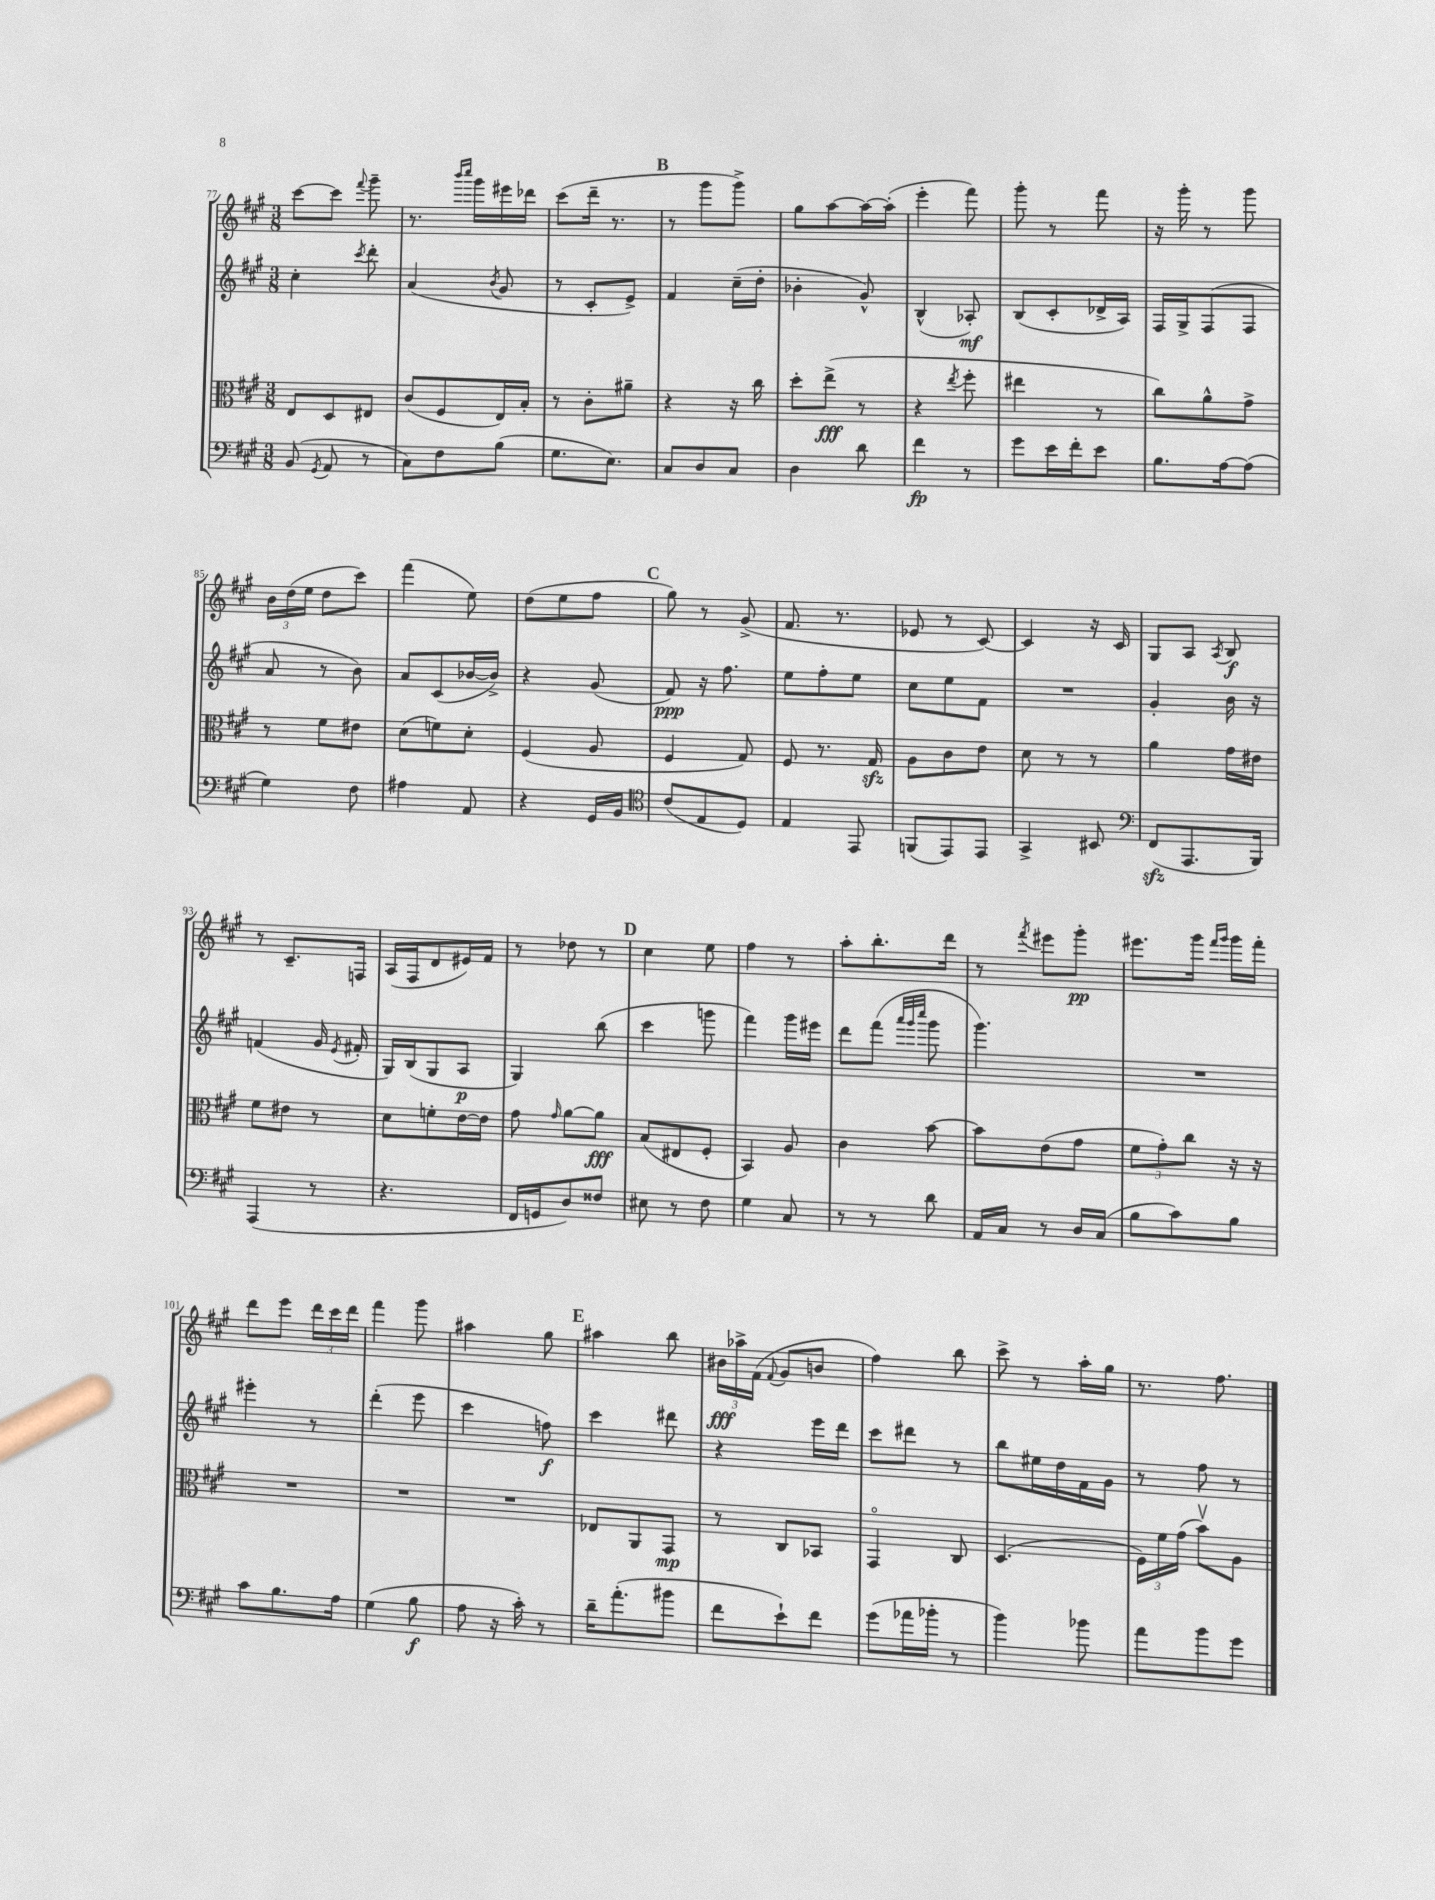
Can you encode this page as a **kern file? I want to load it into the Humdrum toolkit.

**kern	**kern	**kern	**kern
*staff4	*staff3	*staff2	*staff1
*clefF4	*clefC3	*clefG2	*clefG2
*k[f#c#g#]	*k[f#c#g#]	*k[f#c#g#]	*k[f#c#g#]
*M3/8	*M3/8	*M3/8	*M3/8
(8BB	8E	4cc#'	[8ccc#
8qGG#	.	.	.
8AA	8D	.	8ccc#]
.	.	8qccc#	8qqfff#
8r	8E#	8ddd'	8ggg#~
=	=	=	=
8C#)	(8c#	(4a	8.r
8F#	8F#	.	.
.	.	.	16qqbbb
.	.	.	16qqcccc#
.	.	.	16ggg#
.	.	8qb	.
(8B	16E)	8g#	16eee#
.	16B'	.	16ddd-
=	=	=	=
8.G#	8r	8r	(8ccc#
.	8c#'	8c#'	16ddd~
8.E)	.	.	8.r
.	8a#~	8e^)	.
=	=	=	=
8C#	4r	4f#	8r
8D	.	.	8ggg#
8C#	16r	(16cc#~	8ggg#^)
.	16cc#	16dd'	.
=	=	=	=
4D	8dd'	4b-'	8gg#
.	(8ee^	.	[8aa
8d	8r	8g#^^)	16aa_
.	.	.	(16aa']
=	=	=	=
4f#	4r	(4B^^	4eee'
.	8qee	.	.
8r	8ff#'	8A-')	8fff#)
=	=	=	=
8g#	4ee#	(8B	8ggg#'
16e	.	8c#'	8r
16f#'	.	.	.
8e	8r	16d-^	8fff#
.	.	16A)	.
=	=	=	=
8.B	8cc#)	16F#	16r
.	.	16G#^	16ggg#'
.	8a^^	(8F#	8r
[16A	.	.	.
(8A]	8g#^	8F#	8ggg#
=	=	=	=
4G#)	8r	8a	24b
.	.	.	(24dd
.	.	.	24ee
.	8f#	8r	8dd
8F#	8e#	8b)	8ccc#)
=	=	=	=
4A#	(8d	8a	(4fff#
.	8f)	(8c#	.
8AA	8d'	[16b-	8ee)
.	.	16b-^])	.
=	=	=	=
4r	(4F#	4r	(8dd
.	.	.	8ee
16GG#	8A	(8g#	8ff#
16BB	.	.	.
=	=	=	=
*clefC4	*	*	*
(8c#	4F#	8f#)	8gg#)
8E	.	16r	8r
.	.	8.ff#	.
8D)	8G#)	.	(8g#^
=	=	=	=
4E	8F#	8ee	8.f#
.	8.r	8ff#'	.
.	.	.	8.r
8EE	.	8ee	.
.	16G#	.	.
=	=	=	=
(8FF	8A	8cc#	8e-
8EE)	8c#	8ee	8r
8EE	8e	8f#	[8c#)
=	=	=	=
4GG#^	8d	4.r	4c#]
.	8r	.	.
8BB#	8r	.	16r
.	.	.	16c#
=	=	=	=
*clefF4	*	*	*
(8FF#	4a	4g#'	8G#
8.AAA	.	.	8A
.	.	.	8qA
.	16g#	16b	8B
16BBB)	16e#	16r	.
=	=	=	=
(4AAA	8f#	(4f	8r
.	8e#	.	8.c#~
8r	8r	16g#	.
.	.	8qe	.
.	.	16f#'	16F
=	=	=	=
4.r	8d	16G#)	(16A
.	.	(16B	16F#
.	8f'	8G#	8d
.	[16e	8A	16e#)
.	16e]	.	16f#
=	=	=	=
16FF#	8g#	4G#)	8r
16GG	.	.	.
.	16qqg#	.	.
8D)	[8a	.	8dd-
8F##	8a]	(8bb	8r
=	=	=	=
8E#	(8B	4ccc#	4cc#
8r	8E#	.	.
8F#	8F#'	8ggg	8ee
=	=	=	=
4G#	4BB)	4fff#)	4ff#
8C#	8A	16ggg#	8r
.	.	16eee#	.
=	=	=	=
8r	4c#	8ddd	8aa'
8r	.	(8fff#	8.bb'
.	.	32qqaaa	.
.	.	32qqggg#	.
.	.	32qqcccc#	.
8d	[8b	8ggg#	.
.	.	.	16ddd
=	=	=	=
16AA	8b]	4.ggg#)	8r
16C#	.	.	.
.	.	.	8qfff#
8r	(8e	.	8eee#
16D	8g#	.	8ggg#'
(16C#	.	.	.
=	=	=	=
8B	12f#	4.r	8.eee#
.	12g#')	.	.
8c#)	.	.	.
.	12cc#	.	.
.	.	.	16ggg#
.	.	.	16qqfff#
.	.	.	16qqggg#
8B	16r	.	16ggg#
.	16r	.	16fff#'
=	=	=	=
8c#	4.r	4eee#'	8ddd
8.B	.	.	8eee
.	.	8r	24ddd
.	.	.	24ccc#
16A	.	.	.
.	.	.	24ddd
=	=	=	=
(4G#	4.r	(4ddd'	4fff#
8B	.	8eee	8ggg#
=	=	=	=
8A	4.r	4ccc#	4aa#
16r	.	.	.
16c#')	.	.	.
8r	.	8ff)	8gg#
=	=	=	=
16d~	8E-	4ccc#	4aa#
(8.a'	.	.	.
.	8AA	.	.
8b#	8GG#	8ddd#	8bb
=	=	=	=
8f#	8r	4r	24b#
.	.	.	24aa-^
.	.	.	(24f#
.	.	.	8qqf#
8e`)	8C#	.	8g#
8f#	8BB-	16eee	8b
.	.	16ddd	.
=	=	=	=
(8g#	4GG#o	8ccc#	4ff#)
16a-	.	8ddd#	.
16b-'	.	.	.
8r	8C#	8r	8bb
=	=	=	=
4b)	(4.D	8bb	8ccc#^
.	.	16ee#	8r
.	.	16dd	.
8b-	.	16f#	16aa'
.	.	16g#	16gg#
=	=	=	=
8a	24F#)	8r	8.r
.	24f#	.	.
.	(24g#	.	.
8b	8bv)	8ff#	.
.	.	.	8.ff#
8g#	8A	8r	.
==	==	==	==
*-	*-	*-	*-
